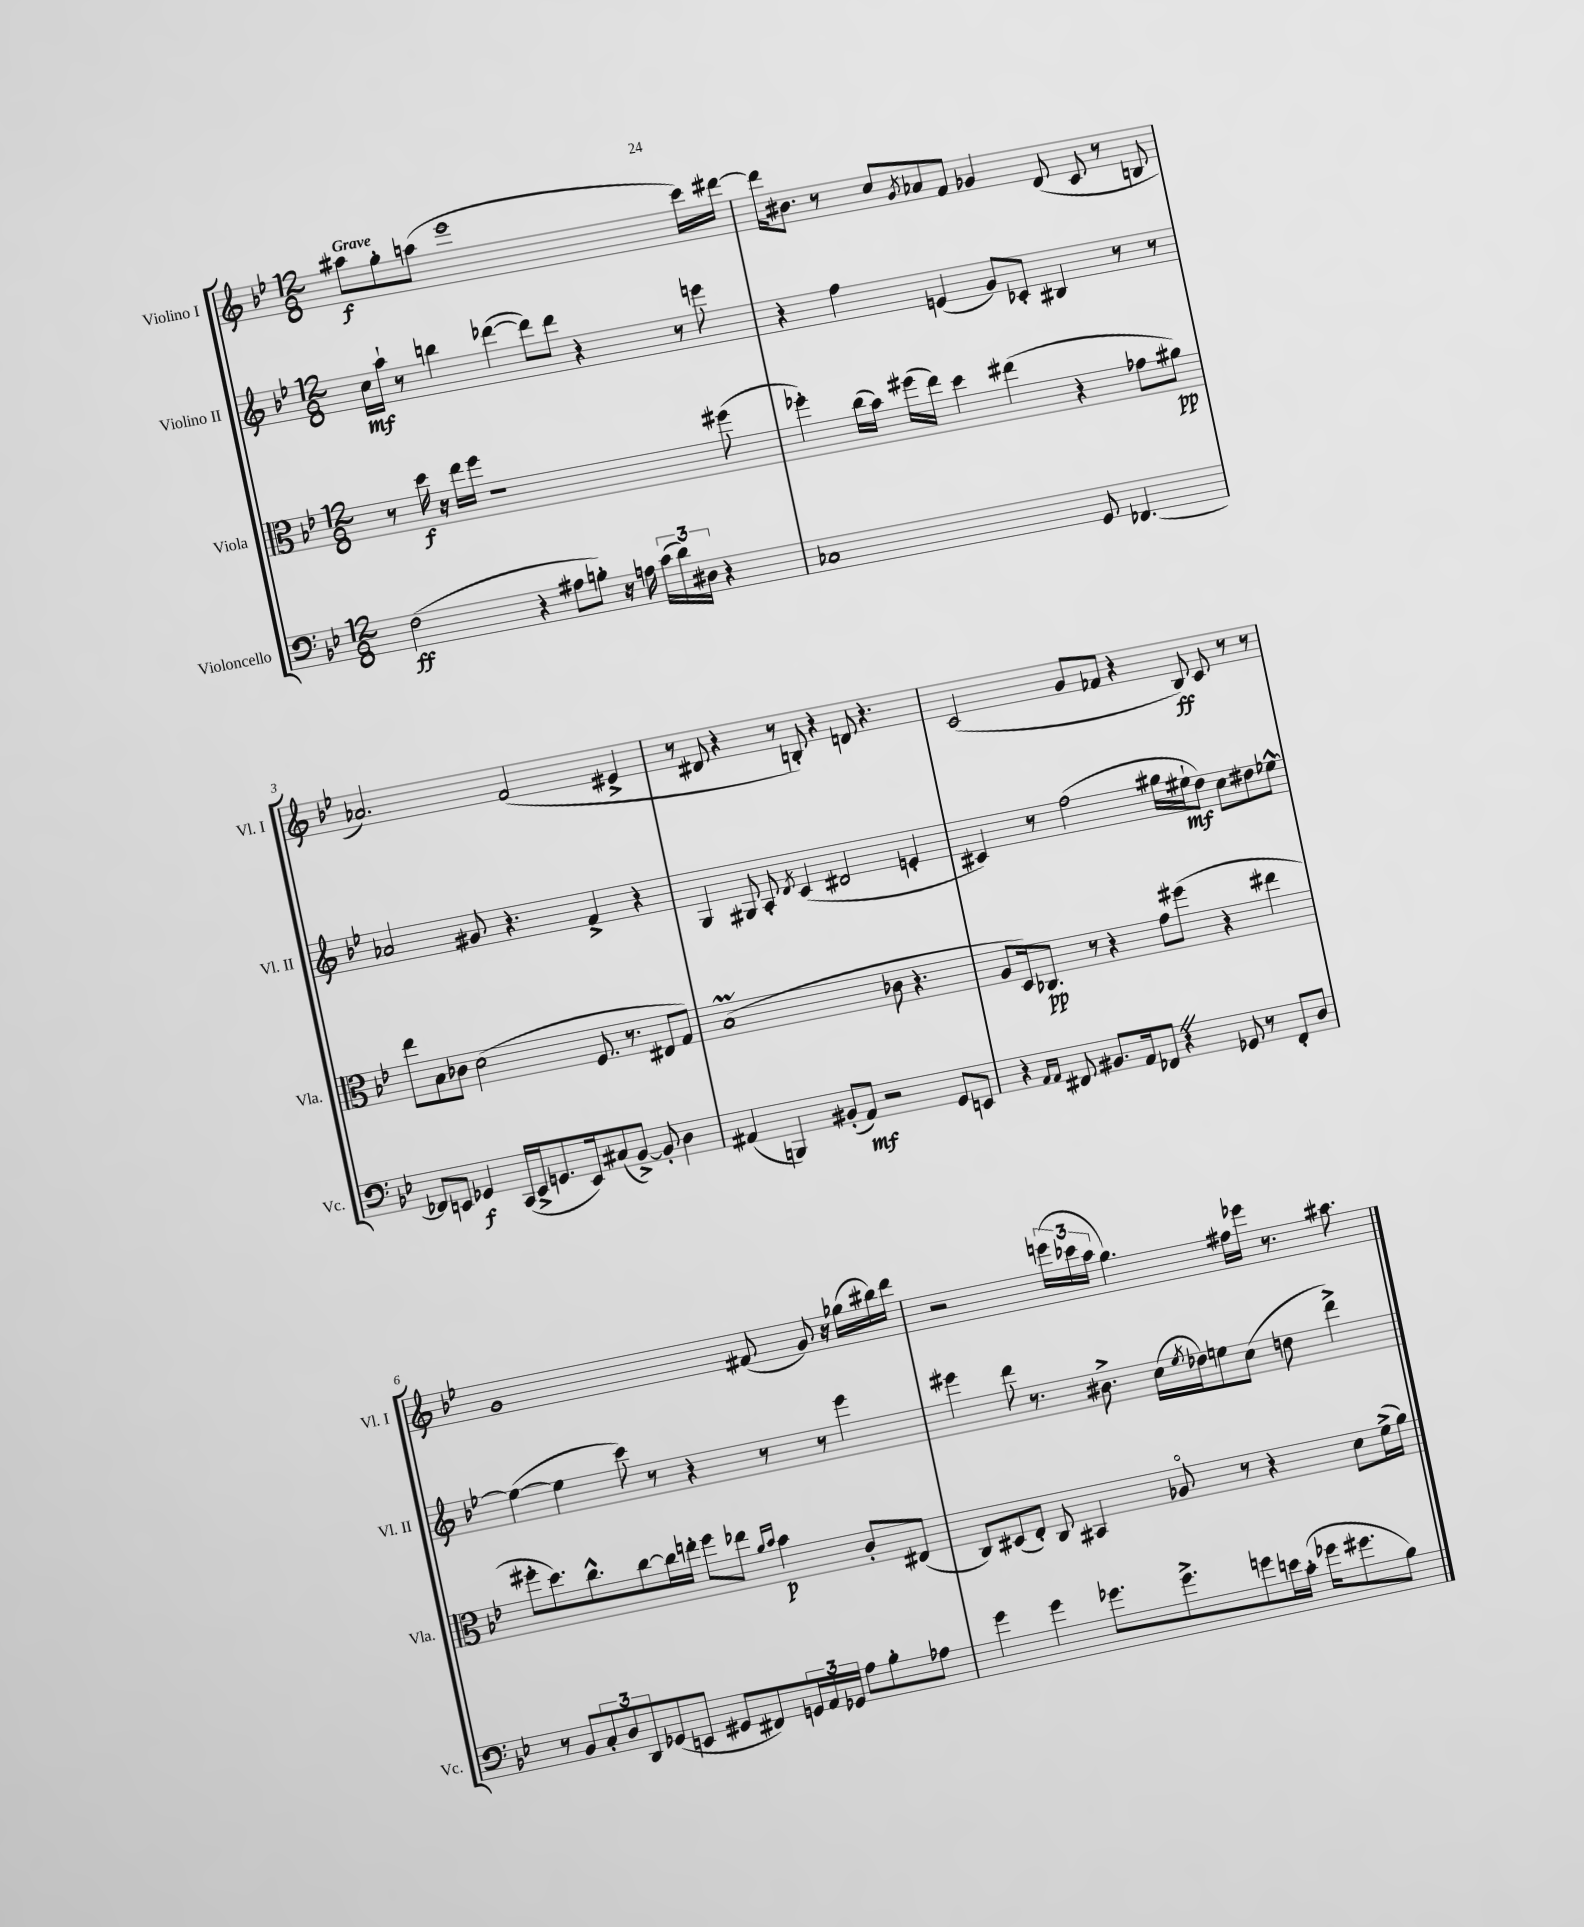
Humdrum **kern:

**kern	**kern	**kern	**kern
*staff4	*staff3	*staff2	*staff1
*clefF4	*clefC3	*clefG2	*clefG2
*k[b-e-]	*k[b-e-]	*k[b-e-]	*k[b-e-]
*M12/8	*M12/8	*M12/8	*M12/8
(2F	8r	16cc	8aa#
.	.	16aa`	.
.	16dd	8r	8gg'
.	16r	.	.
.	16ee-	4bb	(8aa
.	16ff	.	.
.	1r	.	1eee-
4r	.	([4ddd-	.
8A#	.	8ddd-])	.
8B')	.	8ddd-	.
16r	.	4r	.
16A	.	.	.
(24c	.	.	.
24d)	.	.	.
24D#	.	.	.
4r	.	8r	.
.	(8ff#	8eee	16ccc)
.	.	.	[16ddd#
=	=	=	=
1C-	4ff-')	4r	16ddd#]
.	.	.	8.b#
.	(16cc	4ff	8r
.	16b-)	.	.
.	(16ff#	.	8cc
.	16ee-)	.	.
.	.	.	8qg
.	4dd	(4e	8a-
.	.	.	8f
.	(4ee#	8g)	4g-
.	.	8c-'	.
8GG	4r	4B#	(8d
[4.FF-	.	.	8c
.	8g-	8r	8r
.	8a#)	8r	8B
=	=	=	=
8FF-]	8ee-	2a-	2.a-)
8EE	8B-	.	.
4GG-	8c-	.	.
.	(2d	.	.
(16CC	.	8g#	.
16EE^	.	.	.
8.GG	.	4.r	.
.	.	.	(2f
16EE)	.	.	.
(8C#	8.F	.	.
[8BB-^)	.	4f^	.
.	8.r	.	.
8BB-']	.	.	.
4D	8E#	4r	4e#^
.	8G)	.	.
=	=	=	=
(4AA#	(1B-	4G	8r
.	.	.	8d#
4BBB)	.	8G#	4r
.	.	8A'	.
.	.	8qd	.
(8BB#'	.	(4c	8r
8AA#)	.	.	8B')
2r	.	2d#	4r
.	8c-	.	8d
.	4.r	.	4.r
8GG	.	4e'	.
8EE	.	.	.
=	=	=	=
4r	8A	4c#)	(2c
.	16D)	.	.
.	8.C-	.	.
16qqAA	.	.	.
16qqAA	.	.	.
8FF#	.	8r	.
8.BB#	8r	(2ff	.
.	4r	.	8g
16AA	.	.	.
8FF-	.	.	8f-
4r	8g	.	4r
.	(8ff#	16gg#	.
.	.	16ee#`	.
8GG-	4r	8dd)	8B-)
8r	.	8cc	8c
8FF-'	4ee#	8dd#	8r
8D	.	[8ee-^^	8r
=	=	=	=
8r	8ff#'	(4ee-_	1g
8BB-	8.dd)	.	.
12C'	.	4ee-]	.
.	8.cc^^	.	.
12D	.	.	.
12DD	.	.	.
(8GG-	[8cc	8ccc)	.
8EE	16cc]	8r	.
.	16ee'	.	.
8GG#	8ff#	4r	.
8FF#)	8ee-	.	.
.	16qqa	.	.
.	16qqb-	.	.
24GG	4b-	8r	(8f#
24AA	.	.	.
24GG-	.	.	.
8A	.	8r	8g)
8B-'	8c'	4eee-	16r
.	.	.	(16gg-
8A-	(8E#	.	16bb#)
.	.	.	16ddd
=	=	=	=
4g	8C)	4eee#	2r
.	(8D#	.	.
4g	8E-')	8ddd	.
.	8C	8.r	.
8.g-	4BB#	.	(24eee
.	.	.	24ccc-
.	.	8.b#^	.
.	.	.	24aa
.	.	.	4.gg)
8.g-^	.	.	.
.	8A-o	(16cc	.
.	.	8qee-	.
.	.	16dd-)	.
8g	8r	8ee	.
16e	4r	(8cc	16ff#
(16c'	.	.	16eee-
16g-	.	8dd	8.r
8.g#	.	.	.
.	8d	4ddd^)	.
.	.	.	8.aa#
8B-)	(16f^	.	.
.	16a)	.	.
==	==	==	==
*-	*-	*-	*-
